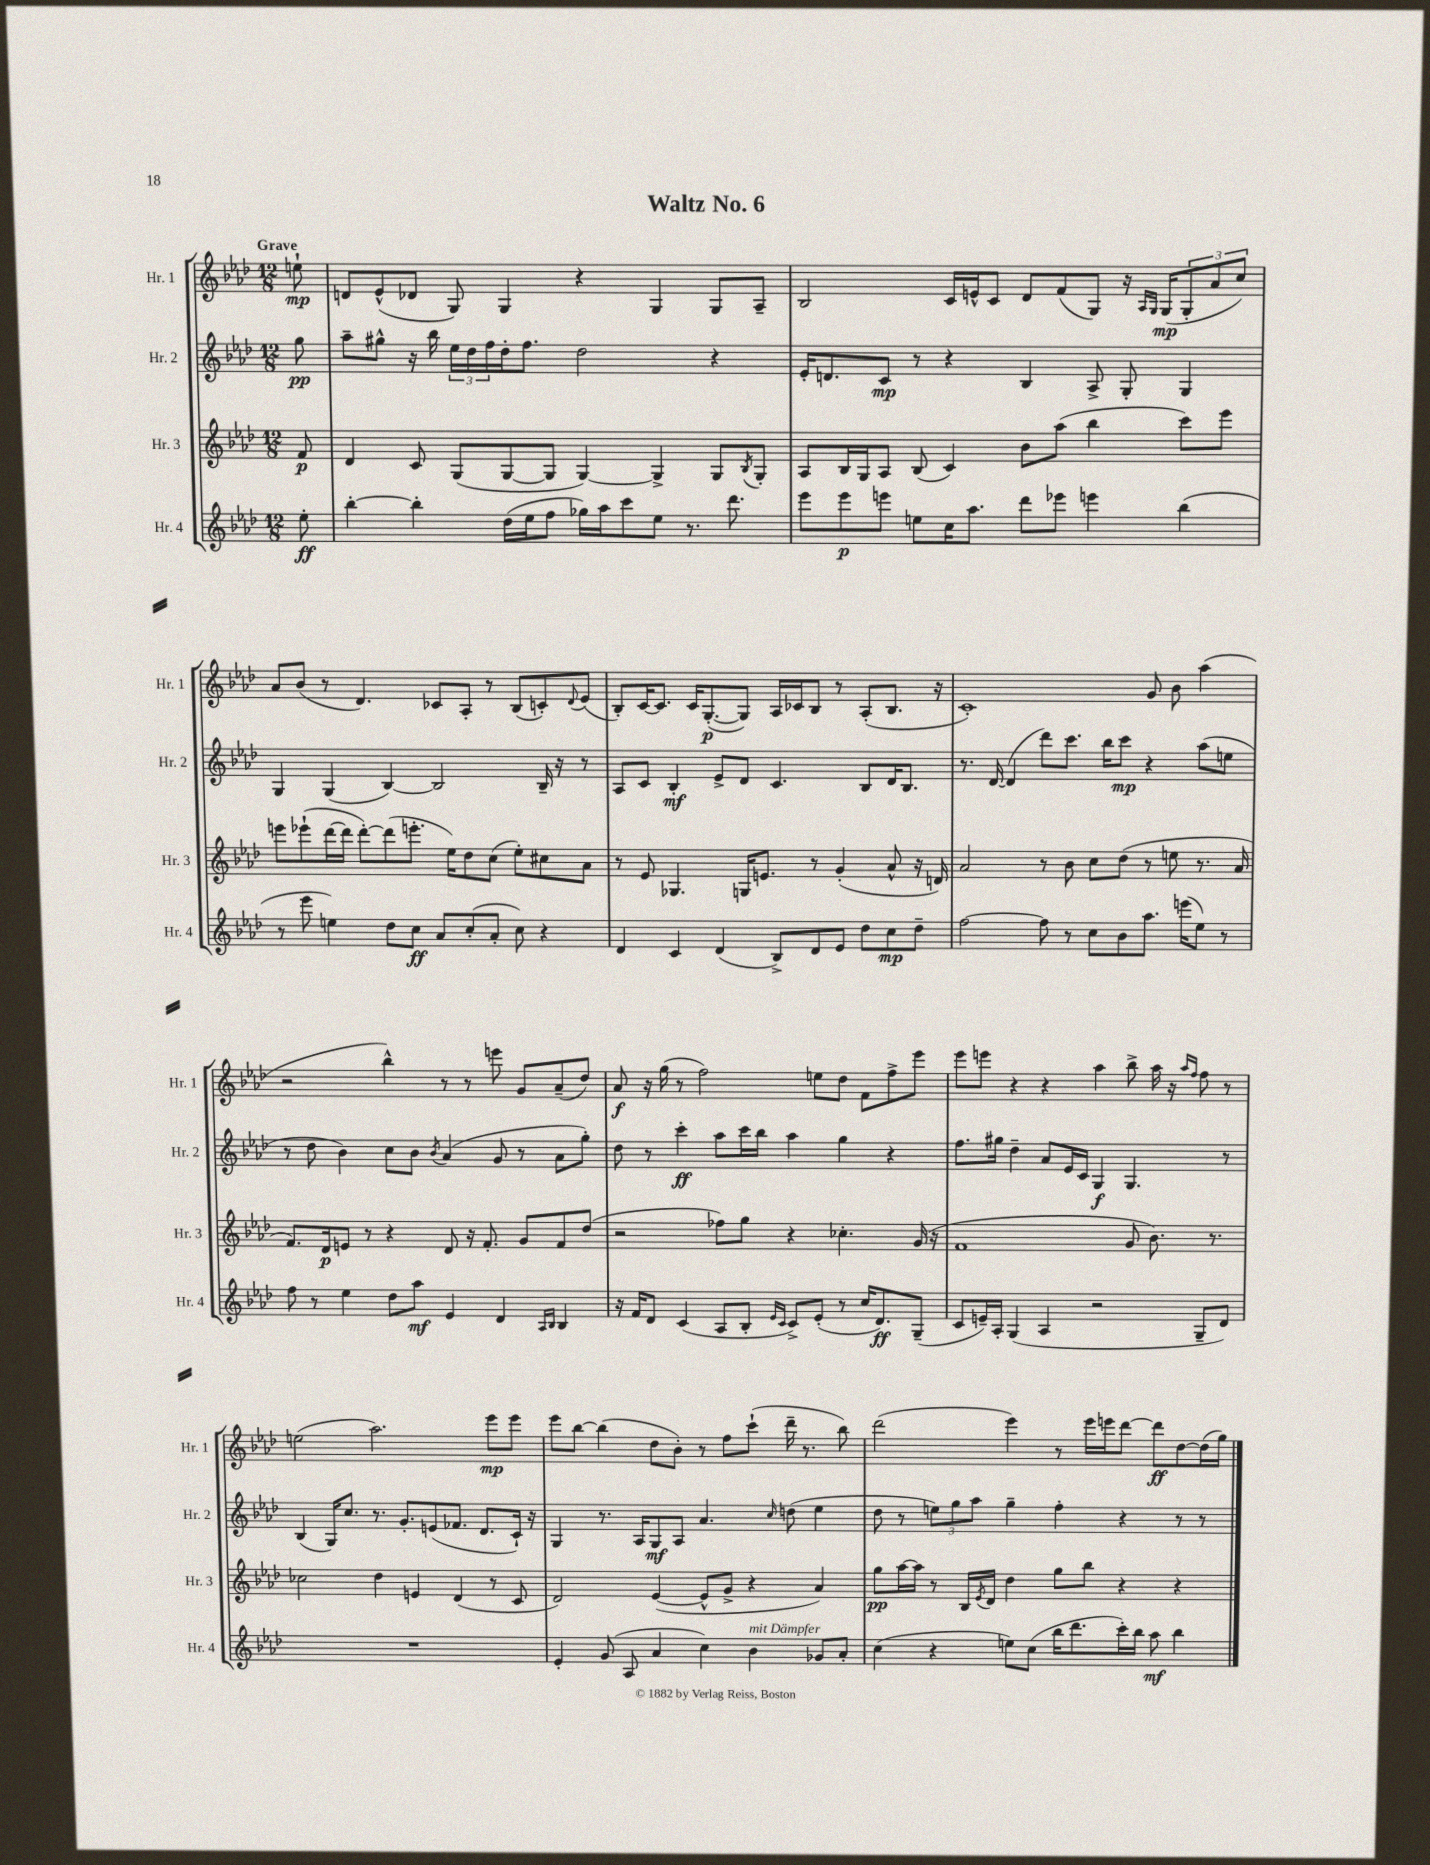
\header { title = "Waltz No. 6" }
<<
\new StaffGroup <<
\new Staff = "s0" \with { instrumentName = "Hr. 1" shortInstrumentName = "Hr. 1" } {
    \clef treble \key aes \major \numericTimeSignature \time 12/8 \partial 8 \tempo "Grave"
    e''8-!\mp |
    d'8 ees'8-^( des'8 g8) g4 r4 g4 g8 aes8-- |
    bes2 c'16 e'16-^ c'8 des'8 f'8( g8) r16 \grace { aes16 g16 } g16\mp( \tuplet 3/2 { g8-. aes'8 c''8) } |
    aes'8 bes'8( r8 des'4.) ces'8 aes8-. r8 bes8( c'8-.) \appoggiatura { des'8 } ees'8( |
    bes8-.) c'16~ c'8. c'16 g8.~-.\p( g8) aes16 ces'16 bes8 r8 aes8-.( bes8. r16 |
    c'1-.) g'8 bes'8 aes''4( |
    r2 bes''4-^) r8 r8 e'''8 g'8 aes'8--( des''8) |
    aes'8\f r16 g''16( r8 f''2) e''8 des''8 f'8 f''8-> ees'''8 |
    ees'''8 e'''8 r4 r4 aes''4 bes''8-> aes''16 r16 \grace { aes''16 f''16 } f''8 r8 |
    e''2( aes''2.) ees'''8\mp ees'''8 |
    ees'''8 bes''8~ bes''4( des''8 bes'8-.) r8 f''8 c'''8-!( des'''16-- r8. bes''8) |
    des'''2( ees'''4) r8 ees'''16 e'''16 des'''8~ des'''8\ff des''8~ des''16( g''16) \bar "|." |
}
\new Staff = "s1" \with { instrumentName = "Hr. 2" shortInstrumentName = "Hr. 2" } {
    \clef treble \key aes \major \numericTimeSignature \time 12/8 \partial 8
    g''8\pp |
    aes''8-- gis''8-^ r16 bes''16 \tuplet 3/2 { ees''16 des''16 f''16 } des''16-. f''8. des''2 r4 |
    ees'16-. d'8. c'8\mp r8 r4 bes4 aes8-> g8-. g4 |
    g4 g4( bes4~) bes2 bes16-- r16 r8 |
    aes8 c'8 bes4-.\mf ees'8-> des'8 c'4. bes8 des'16 bes8. |
    r8. des'16~ des'4( des'''8) c'''8. bes''16 c'''8\mp r4 aes''8( e''8 |
    r8 des''8 bes'4) c''8 bes'8 \acciaccatura { bes'8 } aes'4( g'8 r8 aes'8 g''8-.) |
    des''8 r8 c'''4-.\ff aes''8 c'''16 bes''16 aes''4 g''4 r4 |
    f''8. gis''16 des''4-- aes'8 ees'16 c'16 g4\f g4. r8 |
    bes4( g16) c''8. r8. g'8.-. e'8( fes'8. des'8. c'16-!) r16 |
    g4 r8. aes16 g8\mf aes8 aes'4. \grace { c''16 } d''8( ees''4 |
    des''8 r8 \tuplet 3/2 { e''8) g''8 aes''8 } g''4-- f''4-. r4 r8 r8 \bar "|." |
}
\new Staff = "s2" \with { instrumentName = "Hr. 3" shortInstrumentName = "Hr. 3" } {
    \clef treble \key aes \major \numericTimeSignature \time 12/8 \partial 8
    f'8\p |
    des'4 c'8 g8( g8~ g8 g4~) g4-> g8 \acciaccatura { bes8 } g8-. |
    aes8 bes16 g16 aes8 bes8( c'4) bes'8 aes''8( bes''4 c'''8) ees'''8 |
    e'''8 ees'''8-!( des'''16~ des'''16 des'''8~-.) des'''8( e'''8.-. ees''16) des''8 c''8( ees''8-.) cis''8 aes'8 |
    r8 ees'8 ges4. g16 e'8. r8 g'4-.( aes'8-^ r16 d'16) |
    aes'2 r8 bes'8 c''8 des''8( r8 e''8 r8. aes'16 |
    f'8.) des'16\p e'8 r8 r4 des'8 r16 f'8.-. g'8 f'8 des''8( |
    r2 fes''8) g''8 r4 ces''4.-. g'16( r16 |
    f'1 g'8 bes'8.) r8. |
    ces''2 des''4 e'4 des'4( r8 c'8 |
    des'2) ees'4~( ees'8-^ g'8-> r4 aes'4) |
    g''8\pp aes''16~ aes''16 r8 bes16 \acciaccatura { ees'8 } des'16 des''4 g''8 bes''8 r4 r4 \bar "|." |
}
\new Staff = "s3" \with { instrumentName = "Hr. 4" shortInstrumentName = "Hr. 4" } {
    \clef treble \key aes \major \numericTimeSignature \time 12/8 \partial 8
    ees''8-.\ff |
    bes''4~-. bes''4-. des''16( ees''16 f''8 ges''16) aes''16 c'''8 ees''8 r8. des'''8. |
    ees'''8 ees'''8\p e'''8 e''8 c''16 aes''8. des'''8 ees'''8 e'''4 bes''4( |
    r8 ees'''8 e''4) des''8 c''8\ff aes'8 c''8-.( aes'8-. c''8) r4 |
    des'4 c'4 des'4( bes8->) des'8 ees'8 des''8 c''8\mp des''8-- |
    f''2~ f''8 r8 c''8 bes'8 aes''8. e'''16( ees''8) r8 |
    f''8 r8 ees''4 des''8 aes''8\mf ees'4 des'4 \grace { aes16 bes16 } bes4 |
    r16 f'16 des'8 c'4( aes8 bes8-. \grace { ees'16 c'16 } c'8->) ees'8-.( r8 c''16 des'8.\ff) g8--( |
    c'8 e'16--) aes16-. g4( aes4 r2 g8-- des'8) |
    R1. |
    ees'4-. g'8( aes8 aes'4 c''4) bes'4^\markup { \italic "mit Dämpfer" } ges'8 aes'8-. |
    c''4( r4 e''8) c''8( bes''16 des'''8. c'''16-.) bes''16 aes''8\mf bes''4 \bar "|." |
}
>>
>>
\layout { \context { \Score \remove "Bar_number_engraver" } }
